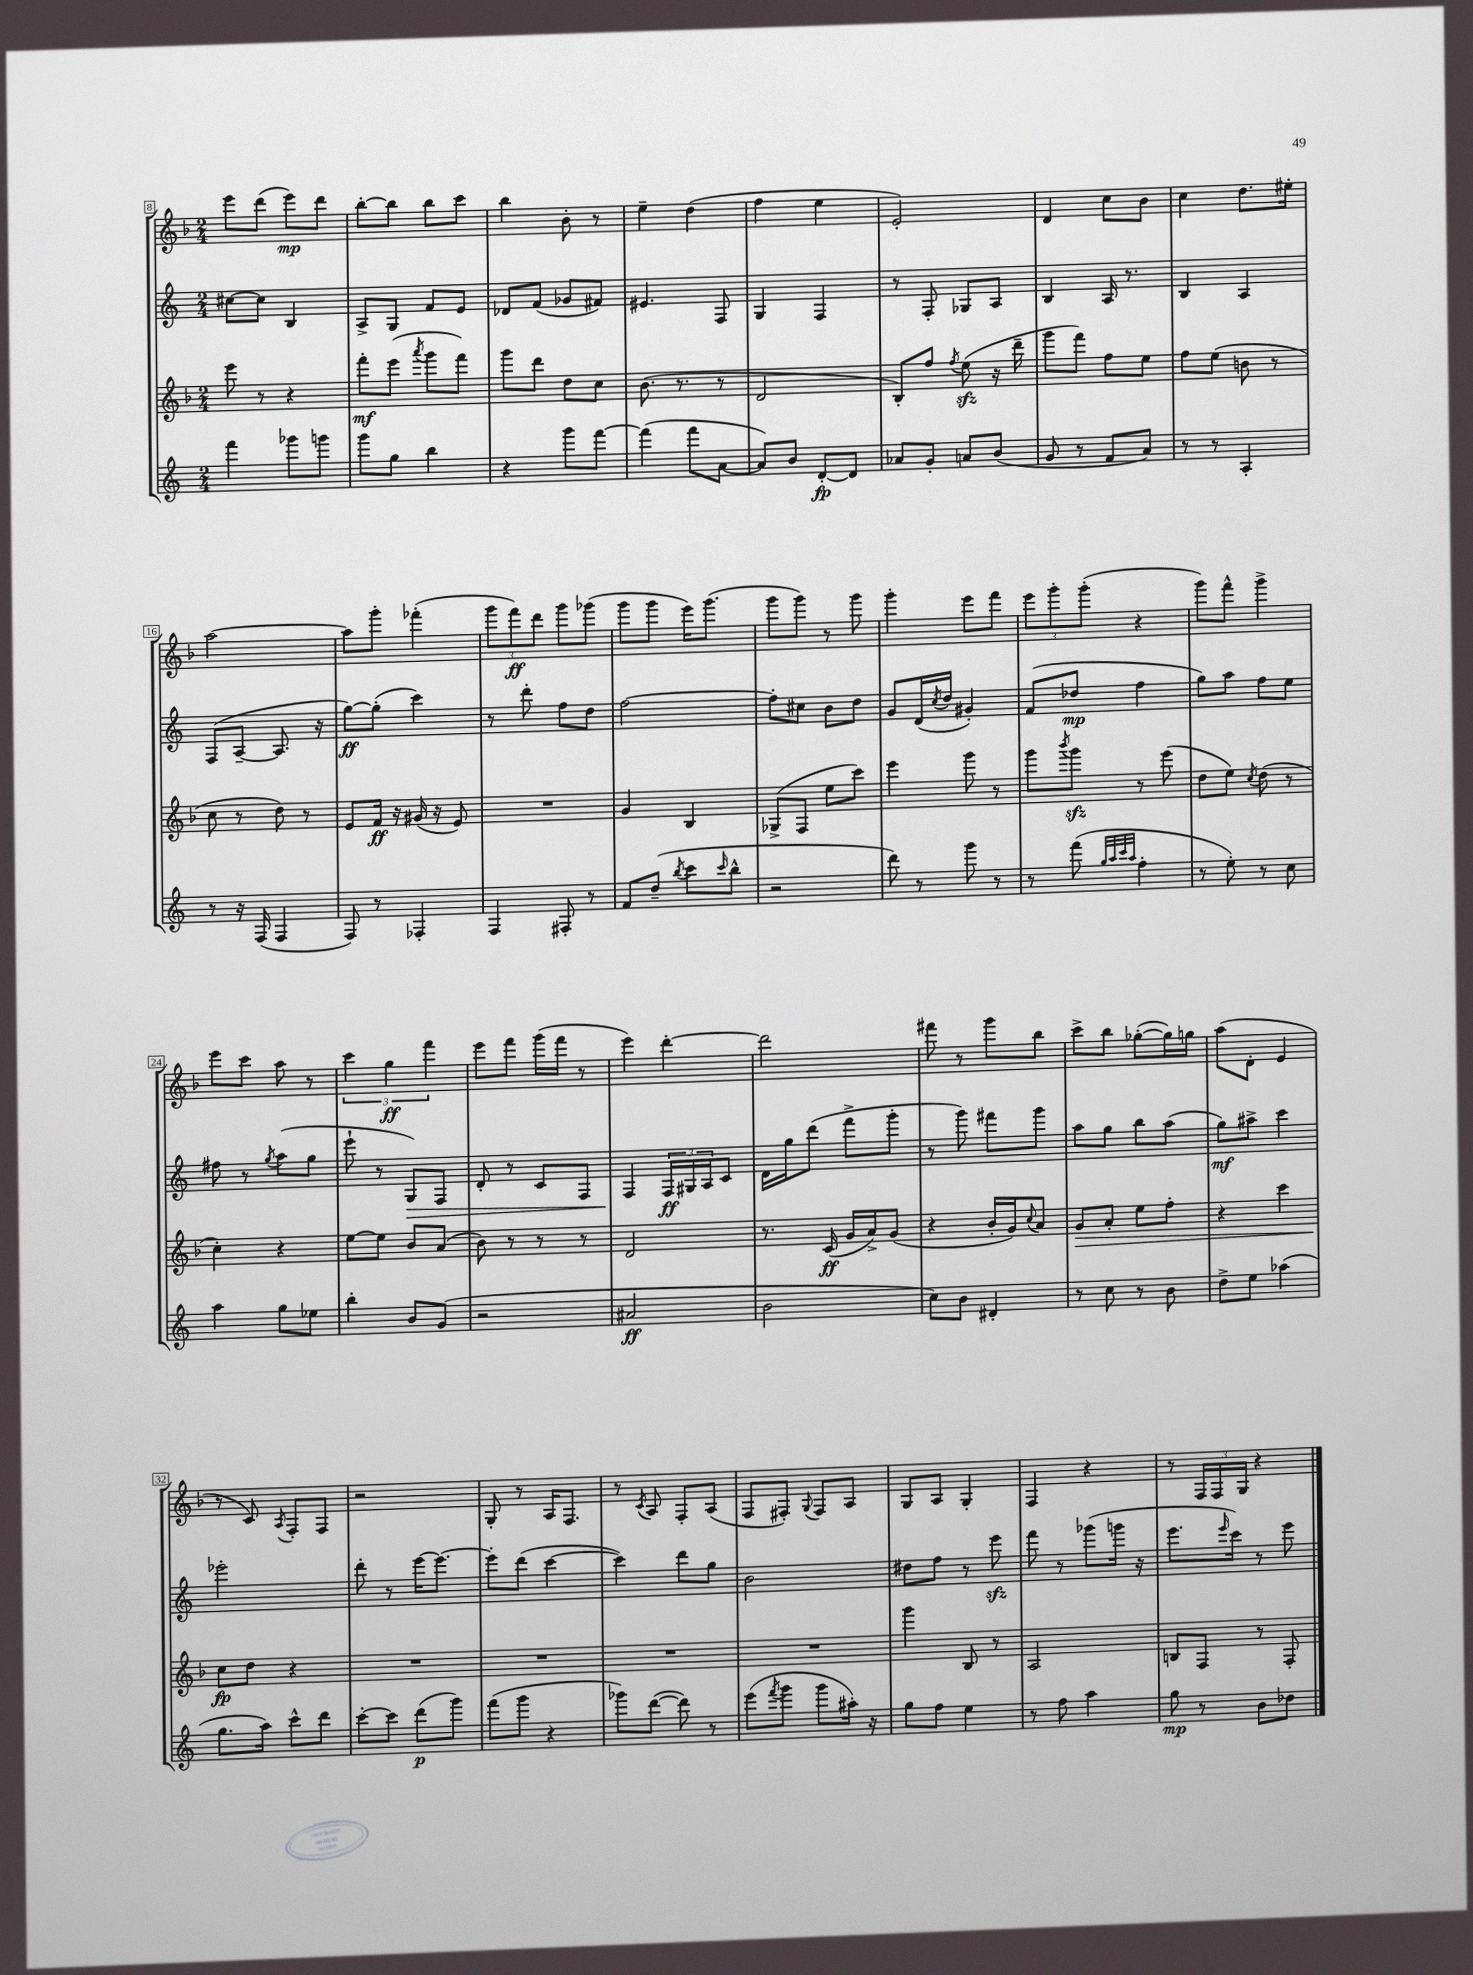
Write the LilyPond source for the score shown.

<<
\new StaffGroup <<
\new Staff = "s0" {
    \clef treble \key f \major \numericTimeSignature \time 2/4
    e'''8 d'''8( e'''8\mp) d'''8 |
    bes''8~-. bes''8 bes''8 c'''8 |
    bes''4 bes'8-. r8 |
    e''4-- d''4( |
    f''4 e''4 |
    e'2-.) |
    d'4 c''8 bes'8 |
    c''4 d''8. eis''16-. |
    a''2~ |
    a''8 g'''8-. fes'''4-.( |
    \tuplet 3/2 { g'''8 f'''8\ff) d'''8 } g'''8 ges'''8( |
    g'''8 g'''8 e'''16) g'''8.( |
    g'''8 g'''8) r8 g'''8 |
    g'''4-. e'''8 f'''8 |
    \tuplet 3/2 { e'''8 g'''8-. g'''8-.( } r4 |
    g'''8) f'''8-^ g'''4-> |
    e'''8 c'''8 a''8 r8 |
    \tuplet 3/2 { c'''4 g''4\ff f'''4 } |
    e'''8 f'''8 g'''16( f'''16 r8 |
    e'''4) d'''4~-. |
    d'''2 |
    fis'''8 r8 g'''8 bes''8 |
    c'''8-> bes''8 ges''8~-.( ges''16) g''16 |
    a''8( d'8-. e'4 |
    r8 c'8) \acciaccatura { a8 } f8-. f8 |
    r2 |
    g8-. r8 a16 f8. |
    r8 \acciaccatura { c'8 } a8 f8-. a8( |
    f8 fis8-.) \appoggiatura { g8 } fis8 a8 |
    g8 a8 g4-. |
    f4 r4 |
    r8 \tuplet 3/2 { f16 f16 g16 } r4 \bar "|." |
}
\new Staff = "s1" {
    \clef treble \key c \major \numericTimeSignature \time 2/4
    cis''8~ cis''8 b4 |
    a8-> g8 f'8 e'8 |
    des'8 f'8( ges'8 fis'8) |
    eis'4. f8 |
    g4 f4 |
    r8 f8-. ges8 a8 |
    b4 a16 r8. |
    b4 a4 |
    f8( a8~-- a8. r16 |
    g''8~\ff) g''8-.( c'''4) |
    r8 d'''8-. f''8 d''8 |
    f''2~ |
    f''8-. cis''8 b'8 d''8 |
    g'8 d'16( \acciaccatura { c''8 } d''16 gis'4-.) |
    f'8( des''8\mp f''4 |
    g''8) a''8 f''8 e''8 |
    fis''8 r8 \acciaccatura { g''8 } a''8( g''8 |
    e'''8-! r8 g8\>) f8 |
    d'8-. r8 c'8 f8 |
    f4\! \tuplet 3/2 { f16\ff gis16 a16 } c'8 |
    d'16 g''16 d'''8( f'''8-> g'''8-. |
    r8 g'''8) fis'''8 g'''8 |
    a''8 g''8 b''8 a''8( |
    g''8\mf) ais''8-> c'''4 |
    ees'''2-. |
    d'''8-. r8 e'''16~ e'''8.~ |
    e'''8-. d'''8( c'''4~ |
    c'''4) d'''8 g''8 |
    b'2 |
    dis''8 f''8 r8 e'''8\sfz |
    f'''8 r8 ges'''8( g'''16 r16 |
    e'''8. \grace { e'''16 } c'''16) r8 e'''8 \bar "|." |
}
\new Staff = "s2" {
    \clef treble \key f \major \numericTimeSignature \time 2/4
    e'''8 r8 r4 |
    f'''8-.\mf e'''8( \acciaccatura { a'''8 } g'''8 f'''8) |
    g'''8 d'''8 d''8 c''8 |
    bes'8.( r8. r8 |
    d'2 |
    bes8-.) f''8 \acciaccatura { f''8 } e''8\sfz( r16 d'''16-- |
    g'''8 f'''8) f''8 e''8 |
    f''8 e''8( b'8 r8 |
    c''8 r8 d''8) r8 |
    e'8 f'16\ff r16 gis'16( r16 e'8) |
    R2 |
    g'4 bes4 |
    ges8->( f8 e''8 c'''8) |
    e'''4 g'''8 r8 |
    g'''8 \acciaccatura { bes'''8 } g'''8\sfz r8 e'''8( |
    d''8 e''8) \acciaccatura { c''8 } d''8( r8 |
    c''4-.) r4 |
    e''8~ e''8 bes'8 a'8( |
    bes'8) r8 r8 r8 |
    d'2 |
    r8. c'16\ff( g'16 a'16->) g'8( |
    r4 bes'16-. g'16) \appoggiatura { c''8 } a'8 |
    g'8\> a'8-. e''8 f''8-. |
    r4 c'''4 |
    c''8\fp\! d''8 r4 |
    R2 |
    R2 |
    R2 |
    R2 |
    g'''4 bes8 r8 |
    a2 |
    b8 f8 r8 f8-. \bar "|." |
}
\new Staff = "s3" {
    \clef treble \key c \major \numericTimeSignature \time 2/4
    f'''4 ges'''8 g'''8 |
    g'''8 g''8 b''4 |
    r4 g'''8 f'''8~ |
    f'''4( f'''8 a'8~ |
    a'8) b'8 d'8~-.\fp d'8 |
    aes'8 g'8-. a'8 b'8( |
    g'8 r8 f'8 a'8) |
    r8 r8 a4-. |
    r8 r16 f16( f4 |
    f8) r8 fes4-. |
    f4 fis8-. r8 |
    f'8 d''8--( \acciaccatura { b''8 } c'''8 \grace { c'''16 } b''8-^ |
    r2 |
    d'''8) r8 g'''8 r8 |
    r8 f'''8( \grace { g''32 a''32 c'''32 a''32 } f''4-. |
    r8 e''8-.) r8 c''8 |
    a''4 g''8 ees''8 |
    b''4-. b'8 g'8( |
    r2 |
    ais'2\ff |
    b'2 |
    c''8) b'8 dis'4-. |
    r8 c''8 r8 b'8 |
    d''8-> e''8 aes''4( |
    g''8. a''16) c'''8-^ d'''8 |
    c'''8~-. c'''8 d'''8\p( g'''8) |
    f'''8( g'''8 r4 |
    ges'''8) d'''8~( d'''8) r8 |
    e'''8( \acciaccatura { f'''8 } g'''8 g'''8 ais''16-.) r16 |
    g''8 f''8 e''4 |
    r8 f''8 a''4 |
    g''8\mp r8 b'8 des''8 \bar "|." |
}
>>
>>
\layout { \context { \Score currentBarNumber = #8 \override BarNumber.stencil = #(make-stencil-boxer 0.1 0.3 ly:text-interface::print) } }
